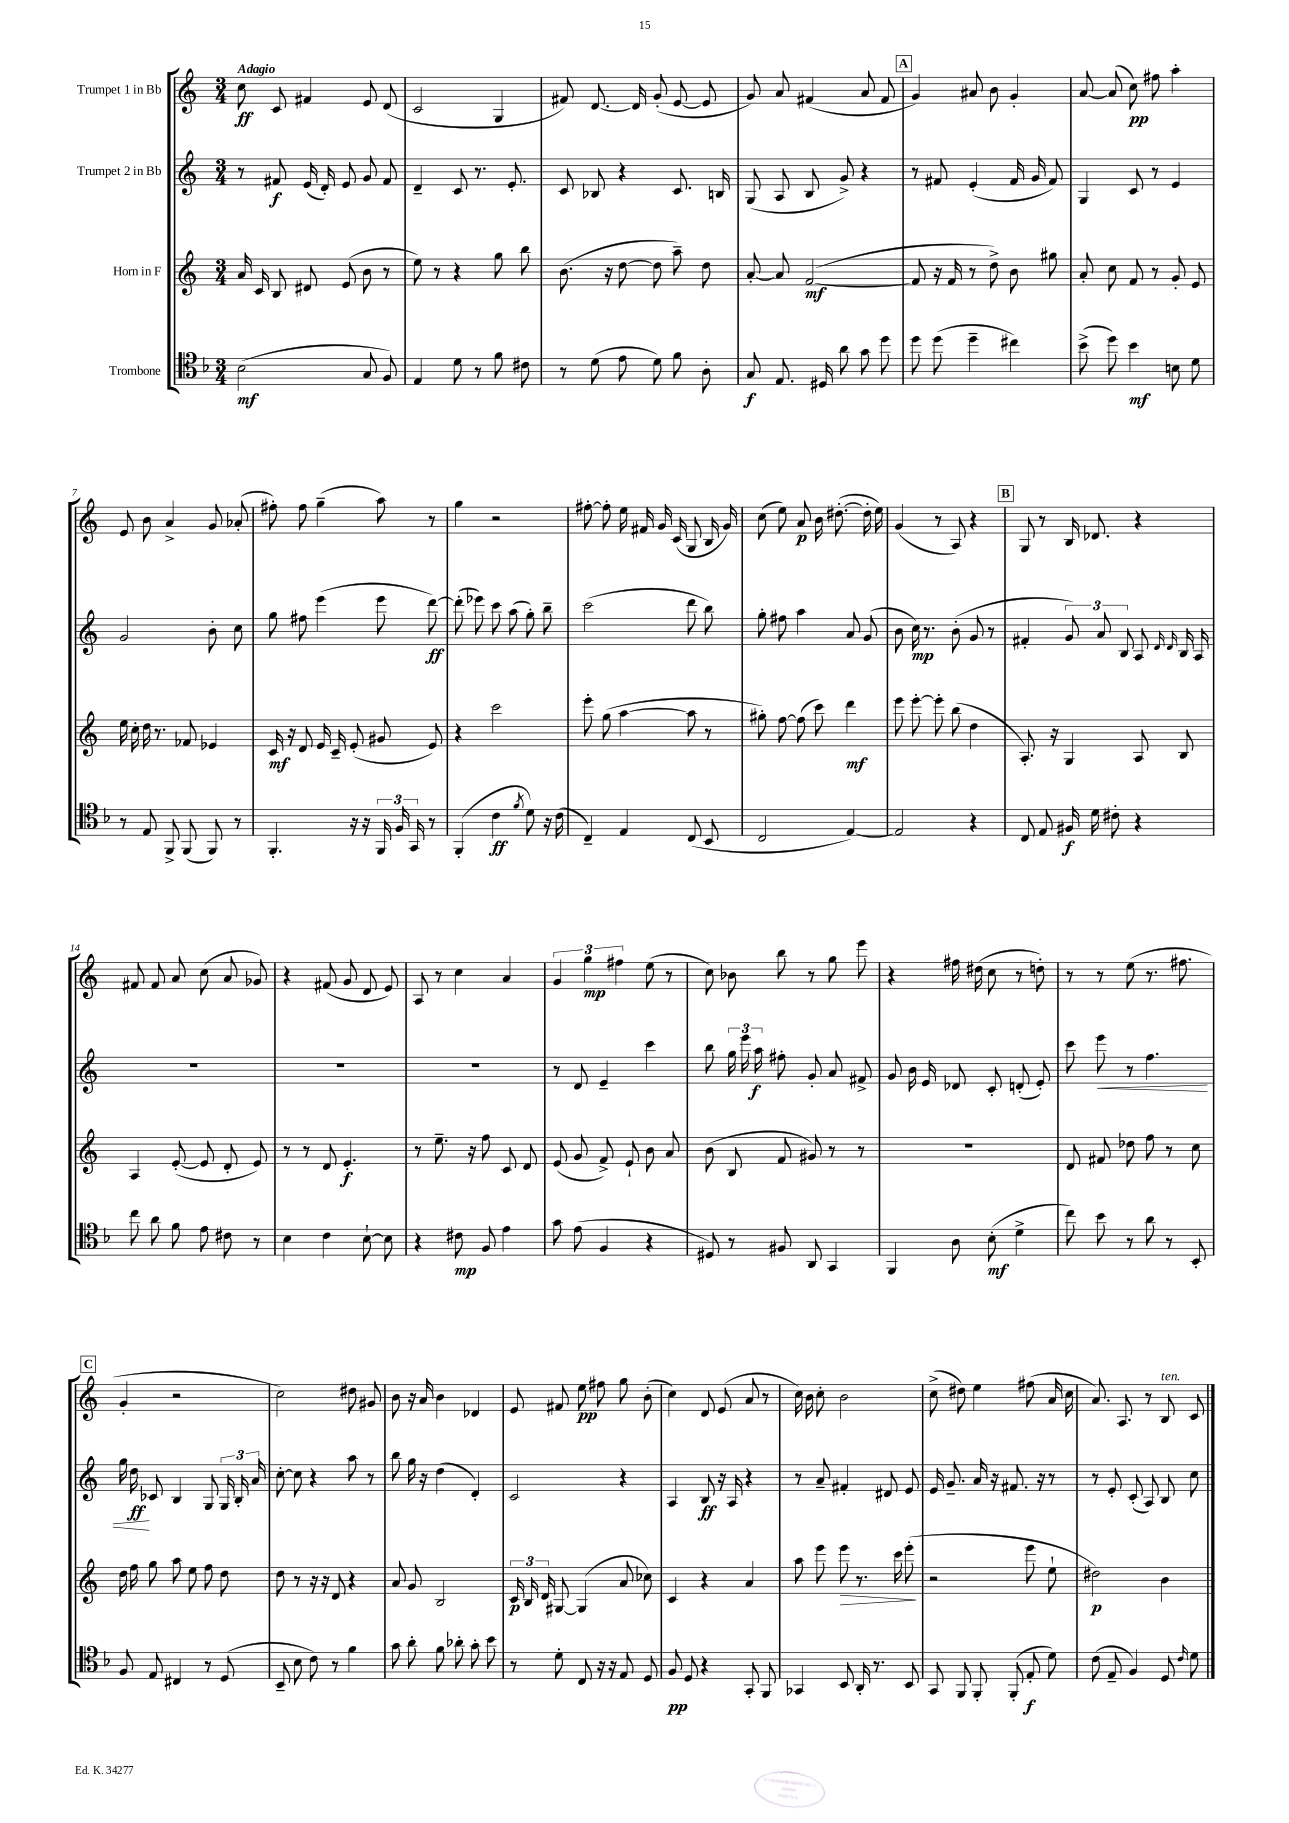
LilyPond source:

<<
\new StaffGroup <<
\new Staff = "s0" \with { instrumentName = "Trumpet 1 in Bb" } {
    \clef treble \key c \major \numericTimeSignature \time 3/4 \tempo "Adagio"
    \autoBeamOff c''8\ff c'8 fis'4 e'8 d'8( |
    c'2 g4 |
    fis'8) d'8.~ d'16 g'8-.( e'8~ e'8 |
    g'8) a'8 fis'4( a'8 fis'8 |
    \mark \markup { \box "A" } g'4) ais'8 b'8 g'4-. |
    a'8~ a'8( c''8\pp) fis''8 a''4-. |
    e'8 b'8 a'4-> g'8 aes'8-.( |
    fis''8-.) fis''8 g''4--( a''8) r8 |
    g''4 r2 |
    fis''8~-. fis''8-. e''16 fis'16 g'16 c'16( g8 b16 g'16) |
    c''8( e''8) a'8\p b'16 dis''8.~-.( dis''16-. e''16) |
    g'4( r8 a8) r4 |
    \mark \markup { \box "B" } g8 r8 b16 des'8. r4 |
    fis'8 fis'8 a'8 c''8( a'8 ges'8) |
    r4 fis'8( g'8 d'8 e'8) |
    a8 r8 c''4 a'4 |
    \tuplet 3/2 { g'4 g''4\mp fis''4 } e''8( r8 |
    c''8) bes'8 b''8 r8 g''8 e'''8 |
    r4 fis''16 dis''16( c''8 r8 d''8-.) |
    r8 r8 e''8( r8. fis''8. |
    \mark \markup { \box "C" } g'4-. r2 |
    c''2) dis''8 gis'8 |
    b'8 r16 a'16 b'4 des'4 |
    e'8 fis'8 e''8\pp fis''8 g''8 b'8-.( |
    c''4) d'8 e'8( a'8 r8 |
    c''16) b'16 c''8-. b'2 |
    c''8->( dis''8) e''4 fis''8( a'16 c''16 |
    a'8.) a8. r8 b8^\markup { \italic "ten." } c'8 \bar "|." |
}
\new Staff = "s1" \with { instrumentName = "Trumpet 2 in Bb" } {
    \clef treble \key c \major \numericTimeSignature \time 3/4
    \autoBeamOff r8 fis'8\f e'16( d'16-.) e'8 g'8 fis'8 |
    d'4-- c'8 r8. e'8.-. |
    c'8 bes8 r4 c'8. b16 |
    g8( a8 b8 g'8->) r4 |
    \mark \markup { \box "A" } r8 fis'8 e'4-.( fis'16 g'16 fis'8) |
    g4 c'8 r8 e'4 |
    g'2 b'8-. c''8 |
    g''8 fis''8 e'''4( e'''8 d'''8~\ff) |
    d'''8-.( ees'''8) c'''8 a''8( g''8-.) b''8-- |
    c'''2( d'''8 b''8) |
    g''8-. fis''8 a''4 a'8 g'8( |
    b'8 c''16\mp) r8. b'8-.( g'8 r8 |
    \mark \markup { \box "B" } fis'4-. \tuplet 3/2 { g'8) a'8 b8 } a8 \grace { d'16 d'16 } b16 a16 |
    R2. |
    R2. |
    R2. |
    r8 d'8 e'4-- c'''4 |
    b''8 \tuplet 3/2 { g''16 e'''16 a''16\f } fis''8-. g'8-. a'8 fis'8-> |
    g'8 b'16 e'16 des'8 c'8-. d'8-.( e'8-.) |
    c'''8 e'''8\< r8 f''4. |
    \mark \markup { \box "C" } g''16 d''16\ff\! ces'8 b4 g8 \tuplet 3/2 { g16 b16-. a'16 } |
    c''8~-. c''8 r4 a''8 r8 |
    b''8 g''16 r16 d''4( d'4-.) |
    c'2 r4 |
    a4 b8\ff r16 a16 r4 |
    r8 a'8-- fis'4-. dis'8 e'8 |
    e'16 g'8.-- a'16 r16 fis'8. r16 r8 |
    r8 e'8-. c'8-.( a8) b8 c''8 \bar "|." |
}
\new Staff = "s2" \with { instrumentName = "Horn in F" } {
    \clef treble \key c \major \numericTimeSignature \time 3/4
    \autoBeamOff a'16 c'16 b8 dis'8 e'8( b'8 r8 |
    e''8) r8 r4 g''8 b''8 |
    b'8.( r16 d''8~ d''8 a''8--) d''8 |
    a'8~-. a'8 f'2~\mf( |
    \mark \markup { \box "A" } f'8 r16 f'16 r8 d''8->) b'8 gis''8 |
    a'8-. c''8 f'8 r8 g'8-. e'8 |
    e''16 c''16-. d''16 r8. fes'8 ees'4 |
    c'16\mf r16 d'8 e'16 c'16-- e'8-.( gis'8 e'8) |
    r4 c'''2 |
    e'''8-. g''8( a''4~ a''8 r8 |
    gis''8-.) f''8~ f''8( c'''8) d'''4\mf |
    e'''8 e'''8~-. e'''8-. b''8( d''4 |
    \mark \markup { \box "B" } a8.-.) r16 g4 a8 b8 |
    a4 e'8~-.( e'8 d'8-. e'8) |
    r8 r8 d'8 e'4.-.\f |
    r8 e''8.-- r16 f''8 c'8 d'8 |
    e'8( g'8 f'8->) e'8-! b'8 a'8 |
    b'8( b8 f'8 gis'8) r8 r8 |
    R2. |
    d'8 fis'8 des''8 f''8 r8 c''8 |
    \mark \markup { \box "C" } d''16 f''16 g''8 a''8 e''8 f''8 d''8 |
    d''8 r8 r16 r16 d'8 r4 |
    a'8 g'8 b2 |
    \tuplet 3/2 { c'16\p b16 d'16 } gis8~ gis4( a'8 ces''8) |
    c'4 r4 a'4 |
    a''8 e'''8 e'''8\> r8. c'''16 e'''8-.\!( |
    r2 e'''8 e''8-! |
    dis''2\p) b'4 \bar "|." |
}
\new Staff = "s3" \with { instrumentName = "Trombone" } {
    \clef tenor \key f \major \numericTimeSignature \time 3/4
    \autoBeamOff bes2\mf( g8 f8) |
    e4 d'8 r8 f'8 cis'8 |
    r8 d'8( e'8 d'8) f'8 a8-. |
    g8\f e8. dis16 a'8 g'8 d''8 |
    \mark \markup { \box "A" } d''8 d''8( d''4-- cis''4) |
    bes'8->( d''8) bes'4\mf b8 d'8 |
    r8 e8 f,8-> f,8( f,8) r8 |
    f,4.-. r16 r16 \tuplet 3/2 { f,16 f16 g,16 } r8 |
    f,4-.( c'4\ff \acciaccatura { f'8 } d'8) r16 c'16( |
    c4--) e4 c8( bes,8 |
    c2 e4~) |
    e2 r4 |
    \mark \markup { \box "B" } c8 e8 fis16\f d'16 cis'8-. r4 |
    c''8 a'8 f'8 e'8 cis'8 r8 |
    bes4 c'4 bes8~-! bes8 |
    r4 cis'8\mp f8 e'4 |
    g'8 e'8( f4 r4 |
    dis8) r8 fis8 a,8 g,4 |
    f,4 a8 bes8-.\mf( d'4-> |
    c''8) bes'8 r8 a'8 r8 bes,8-. |
    \mark \markup { \box "C" } f8 e8 cis4 r8 d8( |
    bes,8-- bes8 c'8) r8 f'4 |
    g'8 a'8-. f'8 aes'8-. g'8-. bes'8 |
    r8 d'8-. c8 r16 r16 e8 d8 |
    f8\pp d8 r4 g,8-. f,8 |
    ges,4 bes,8 a,16-. r8. bes,8 |
    g,8 f,8 f,8-. f,8-.( e8-.\f d'8) |
    c'8( e8-- f4) d8 \grace { c'16 } d'8 \bar "|." |
}
>>
>>
